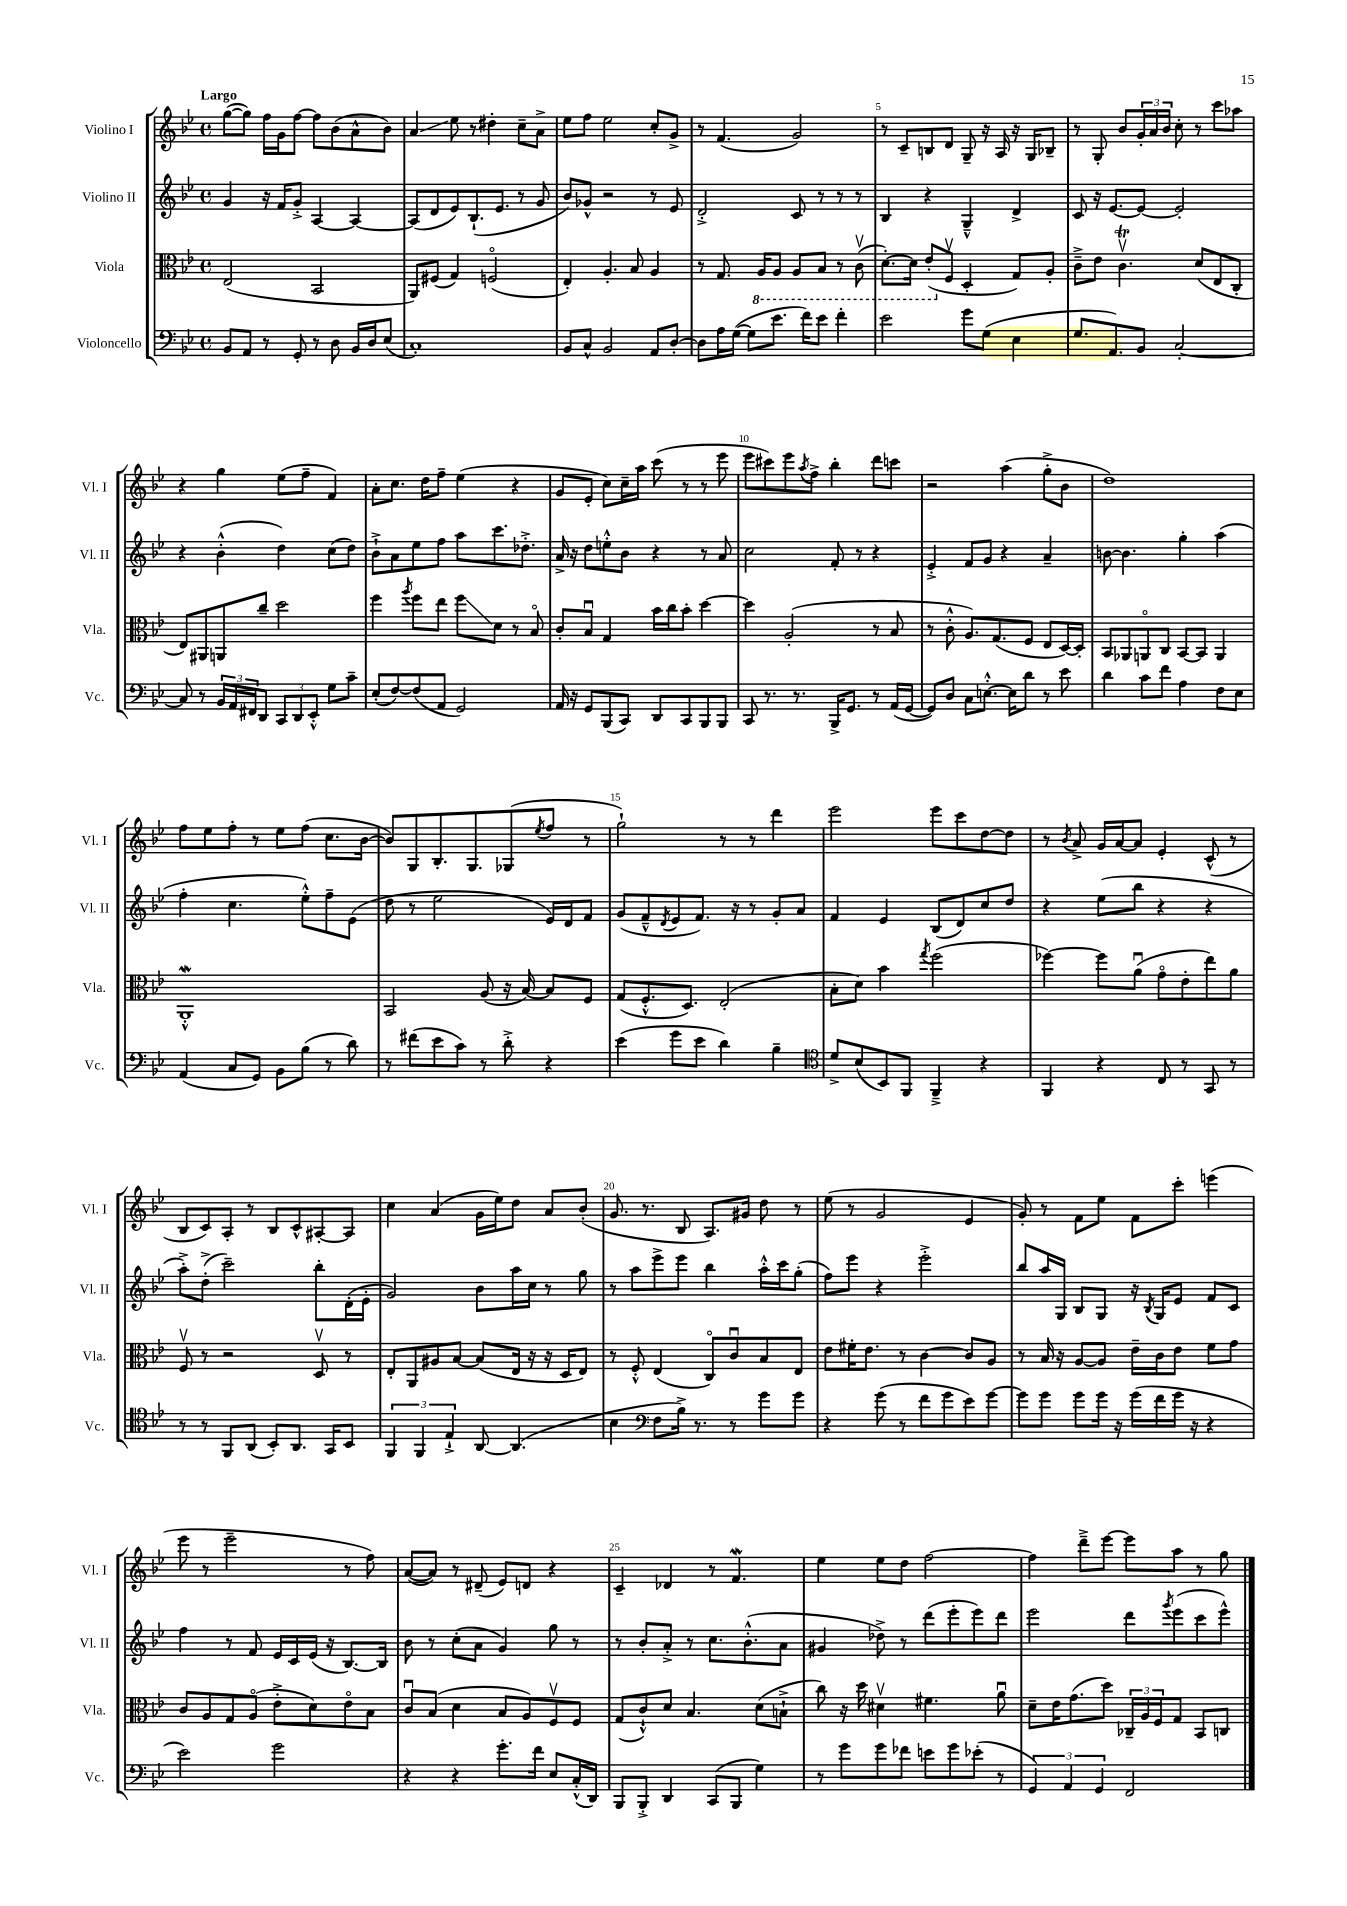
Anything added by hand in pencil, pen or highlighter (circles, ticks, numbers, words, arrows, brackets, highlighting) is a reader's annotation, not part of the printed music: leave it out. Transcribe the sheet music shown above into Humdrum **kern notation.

**kern	**kern	**kern	**kern
*staff4	*staff3	*staff2	*staff1
*clefF4	*clefC3	*clefG2	*clefG2
*k[b-e-]	*k[b-e-]	*k[b-e-]	*k[b-e-]
*M4/4	*M4/4	*M4/4	*M4/4
*met(c)	*met(c)	*met(c)	*met(c)
8BB-	(2E-	4g	([8gg
8AA	.	.	8gg])
8r	.	16r	16ff
.	.	16f	16g
8GG'	.	8g'^	[8ff
8r	2BB-	[4A	8ff]
8D	.	.	(8b-
16BB-	.	4A_	8a^^
16D	.	.	.
(8E-	.	.	8b-)
=	=	=	=
1C')	8AA)	(8A]	4a
.	(8F#	8d	.
.	4G)	8e-)	8ee-
.	.	(8.B-`	8r
.	(2Fo	.	4dd#'
.	.	8.e-	.
.	.	8r	8cc~
.	.	8g	8a^
=	=	=	=
8BB-	4E-')	8b-)	8ee-
8C^^	.	8g-^^	8ff
2BB-	4.A'	2r	2ee-
.	8B-	.	.
8AA	4A	8r	8cc'
[8D'	.	8e-	8g^
=	=	=	=
8D]	8r	2d'^	8r
16A	8.G	.	(4.f
([16G	.	.	.
8G]	.	.	.
.	16AA	.	.
8.e-	8AA	.	.
.	8AA	8c	2g)
16f)	.	.	.
8e-	8BB-	8r	.
4f'	8r	8r	.
.	(8Cv	8r	.
=	=	=	=
2e-	[8.D')	4B-	8r
.	.	.	8c~
.	16D]	.	.
.	(8E-'	4r	8B
.	8Fv	.	8d
8g	4D'	4G~^^	8G~
(8G	.	.	16r
.	.	.	16A
4E-	8G)	4d^	16r
.	.	.	16G
.	8A'	.	8B-~
=	=	=	=
8.G	8c~^	8c	8r
.	8e-	16r	8G'
8.AA)	.	[8.e-	.
.	4.cv	.	8b-
8BB-	.	8e-_	24g'
.	.	.	24a
.	.	.	24b-
[2C'	.	2e-']	8cc'
.	(8d	.	8r
.	8E-	.	8ccc
.	8C'	.	8aa-
=	=	=	=
8C]	8E-)	4r	4r
8r	8AA#	.	.
24BB-	8AA	(4b-'^^	4gg
24AA	.	.	.
24FF#	.	.	.
8DD	8cc~	.	.
12CC	2dd	4dd)	(8ee-
12DD	.	.	.
.	.	.	8ff~
12EE-'^^	.	.	.
8G	.	(8cc	4f)
8c~	.	8dd)	.
=	=	=	=
(8E-'	4ff	8b-`^	8a'
[8F)	.	8a	8.cc
.	8qaa	.	.
(8F]	8ff	8ee-	.
.	.	.	16dd
8AA	8ee-	8ff	8ff~
2GG)	8ff	8aa	(4ee-
.	8d	8.ccc	.
.	8r	.	4r
.	.	8.dd-'^	.
.	8B-o	.	.
=	=	=	=
16AA	8c'	16a^	8g
16r	.	16r	.
8GG	8B-u	8dd	8e-'
(8BBB-	4G	8ee'^^	8cc)
8CC)	.	8b-	16cc~
.	.	.	16aa
8DD	16b-	4r	(8ccc
.	16cc	.	.
8CC	8b-'	.	8r
8BBB-	[4dd	8r	8r
8BBB-	.	8a	8eee-
=	=	=	=
8CC	4dd]	2cc	8eee-
8.r	.	.	8ccc#)
.	(2A'	.	8eee-
8.r	.	.	.
.	.	.	8qaa
.	.	.	8ff^
16BBB-^	.	8f'	4bb-'
8.GG	.	.	.
.	.	8r	.
8r	8r	4r	8ddd
(16AA	8B-	.	8ccc
[16GG	.	.	.
=	=	=	=
8GG])	8r	4e-'^	2r
8D	8c'^^	.	.
8C	8.A)	8f	.
[8.E'^^	.	8g	.
.	(8.G	.	.
.	.	4r	(4aa
16E]	.	.	.
8d	8F	.	.
8r	8E-	4a~	8gg'^
8e-	[16D)	.	8b-
.	16D']	.	.
=	=	=	=
4d	8BB-	[8b	1dd)
.	8AA-	4.b]	.
8c	8AAo	.	.
8f	8C	.	.
4A	[8BB-	4gg'	.
.	8BB-]	.	.
8F	4AA	(4aa	.
8E-	.	.	.
=	=	=	=
(4AA	1AA'^^	4ff'	8ff
.	.	.	8ee-
8C	.	4.cc	8ff'
8GG)	.	.	8r
8BB-	.	.	8ee-
(8B-	.	8ee-'^^)	(8ff
8r	.	8ff~	8.cc
8d)	.	(8e-	.
.	.	.	[16b-
=	=	=	=
8r	2BB-	8dd	8b-])
(8f#	.	8r	8G
8e-	.	2ee-	8.B-'
8c)	.	.	.
.	.	.	8.G
8r	(8A	.	.
8d'^	16r	.	(8G-
.	[16B-)	.	.
.	.	.	8qee-
4r	8B-]	16e-)	8ff
.	.	16d	.
.	8F	8f	8r
=	=	=	=
(4e-	(8G	(8g	2gg`)
.	8.F'^^	8f~^^	.
.	.	8qd	.
8g	.	8e-	.
.	8.D)	.	.
8e-	.	8.f)	.
4d)	(2E-'	.	8r
.	.	16r	.
.	.	8r	8r
4B-~	.	8g'	4ddd
.	.	8a	.
=	=	=	=
*clefC4	*	*	*
8d^	8B-'	4f	2eee-
(8B-	8d)	.	.
8BB-)	4b-	4e-	.
8FF	.	.	.
.	8qgg	.	.
4FF~^	(2ff	(8B-	8eee-
.	.	8d)	8ccc
4r	.	8cc	[8dd
.	.	8dd	8dd]
=	=	=	=
4FF	[4ff-)	4r	8r
.	.	.	8qb-
.	.	.	8a^
4r	8ff-]	(8ee-	16g
.	.	.	[16a
.	(8au	8bb-	8a]
8C	8go	4r	4e-'
8r	8e-'	.	.
8GG	8ee-)	4r	(8c^^
8r	8a	.	8r
=	=	=	=
8r	8Fv	8aa'^)	8B-
8r	8r	(8dd'^	8c)
8FF	2r	2ccc~)	8A'
(8AA	.	.	8r
8BB-')	.	.	8B-
8.AA	.	.	8c^^
.	8Dv	8bb-'	[8A#'
16GG	.	.	.
8BB-	8r	(16d'	8A#]
.	.	16e-'	.
=	=	=	=
6FF	8E-'	2g)	4cc
.	8AA	.	.
6FF	.	.	.
.	8A#	.	(4a
6E-`^	.	.	.
.	[8B-	.	.
[8AA	(8B-]	8b-	16g
.	.	.	16ee-)
(4.AA]	16E-	16aa	8dd
.	16r	16cc	.
.	16r	8r	8a
.	16D	.	.
.	8E-)	8gg	(8b-'
=	=	=	=
4B-	8r	8r	8.g
.	8F'^^	8aa	.
.	.	.	8.r
*clefF4	*	*	*
8F	(4E-	8eee-^	.
16B-^)	.	8eee-	8B-
8.r	.	.	.
.	8Co)	4bb-	8.A)
8r	8cu	.	.
.	.	.	16g#
8g	8B-	16aa'^^	8dd
.	.	16ccc	.
8g	8E-	(8gg'	8r
=	=	=	=
4r	8e-	8ff)	(8ee-
.	16f#'	8eee-	8r
.	8.e-	.	.
(8g	.	4r	2g
8r	8r	.	.
8f	[4c	2eee-'^	.
8g	.	.	.
8e-)	8c]	.	4e-
[8g	8A	.	.
=	=	=	=
8g]	8r	8bb-	8g')
8g	16B-	16aa	8r
.	16r	16G	.
8g	[8A	8B-	8f
16g	8A]	8G	8ee-
16r	.	.	.
(16g	16e-~	16r	8f
.	.	8qB-	.
16f	16c	16G	.
16g	8e-	8e-	8ccc'
16r	.	.	.
4r	8f	8f	(4eee
.	8g	8c	.
=	=	=	=
2e-)	8c	4ff	8eee-
.	8A	.	8r
.	8G	8r	2eee-~
.	(8Ao	8f	.
2g	8e-'^	16e-	.
.	.	16c	.
.	8d)	(16e-	.
.	.	16r	.
.	8e-o	[8.B-)	8r
.	8B-	.	8ff)
.	.	16B-]	.
=	=	=	=
4r	8cu	8b-	([8a
.	(8B-	8r	8a])
4r	4d	(8cc'	8r
.	.	8a	(8d#~
8.g'	8B-	4g)	8e-)
.	8A)	.	8d
16f	.	.	.
8E-	8Fv	8gg	4r
(16C'^^	8F	8r	.
16DD)	.	.	.
=	=	=	=
8BBB-	(8G	8r	4c~
8BBB-'^	8c`^^)	8b-'	.
4DD	8d	8a'^	4d-
.	4.B-	8r	.
(8CC	.	8.cc	8r
8BBB-	.	.	4.f
.	.	(8.b-'^^	.
4G)	(8d	.	.
.	8B`^	8a	.
=	=	=	=
8r	8cc)	4g#	4ee-
8g	16r	.	.
.	16dd	.	.
8g	4d#v	8dd-^)	8ee-
8f-	.	8r	8dd
8e	4.f#	(8ddd	[2ff
8g	.	8eee-'	.
(8e-'	.	8eee-)	.
8r	8au	8ddd	.
=	=	=	=
6GG)	8d~	2eee-	4ff]
.	16e-	.	.
6AA	.	.	.
.	(8.g	.	.
.	.	.	8ddd~^
6GG	.	.	.
.	8dd)	.	[8eee-
2FF	24C-~	8ddd	8eee-]
.	24A	.	.
.	24F	.	.
.	.	8qggg	.
.	8G	(8eee-	8aa
.	8BB-	8ccc	8r
.	8C	8eee-^^)	8gg
==	==	==	==
*-	*-	*-	*-
